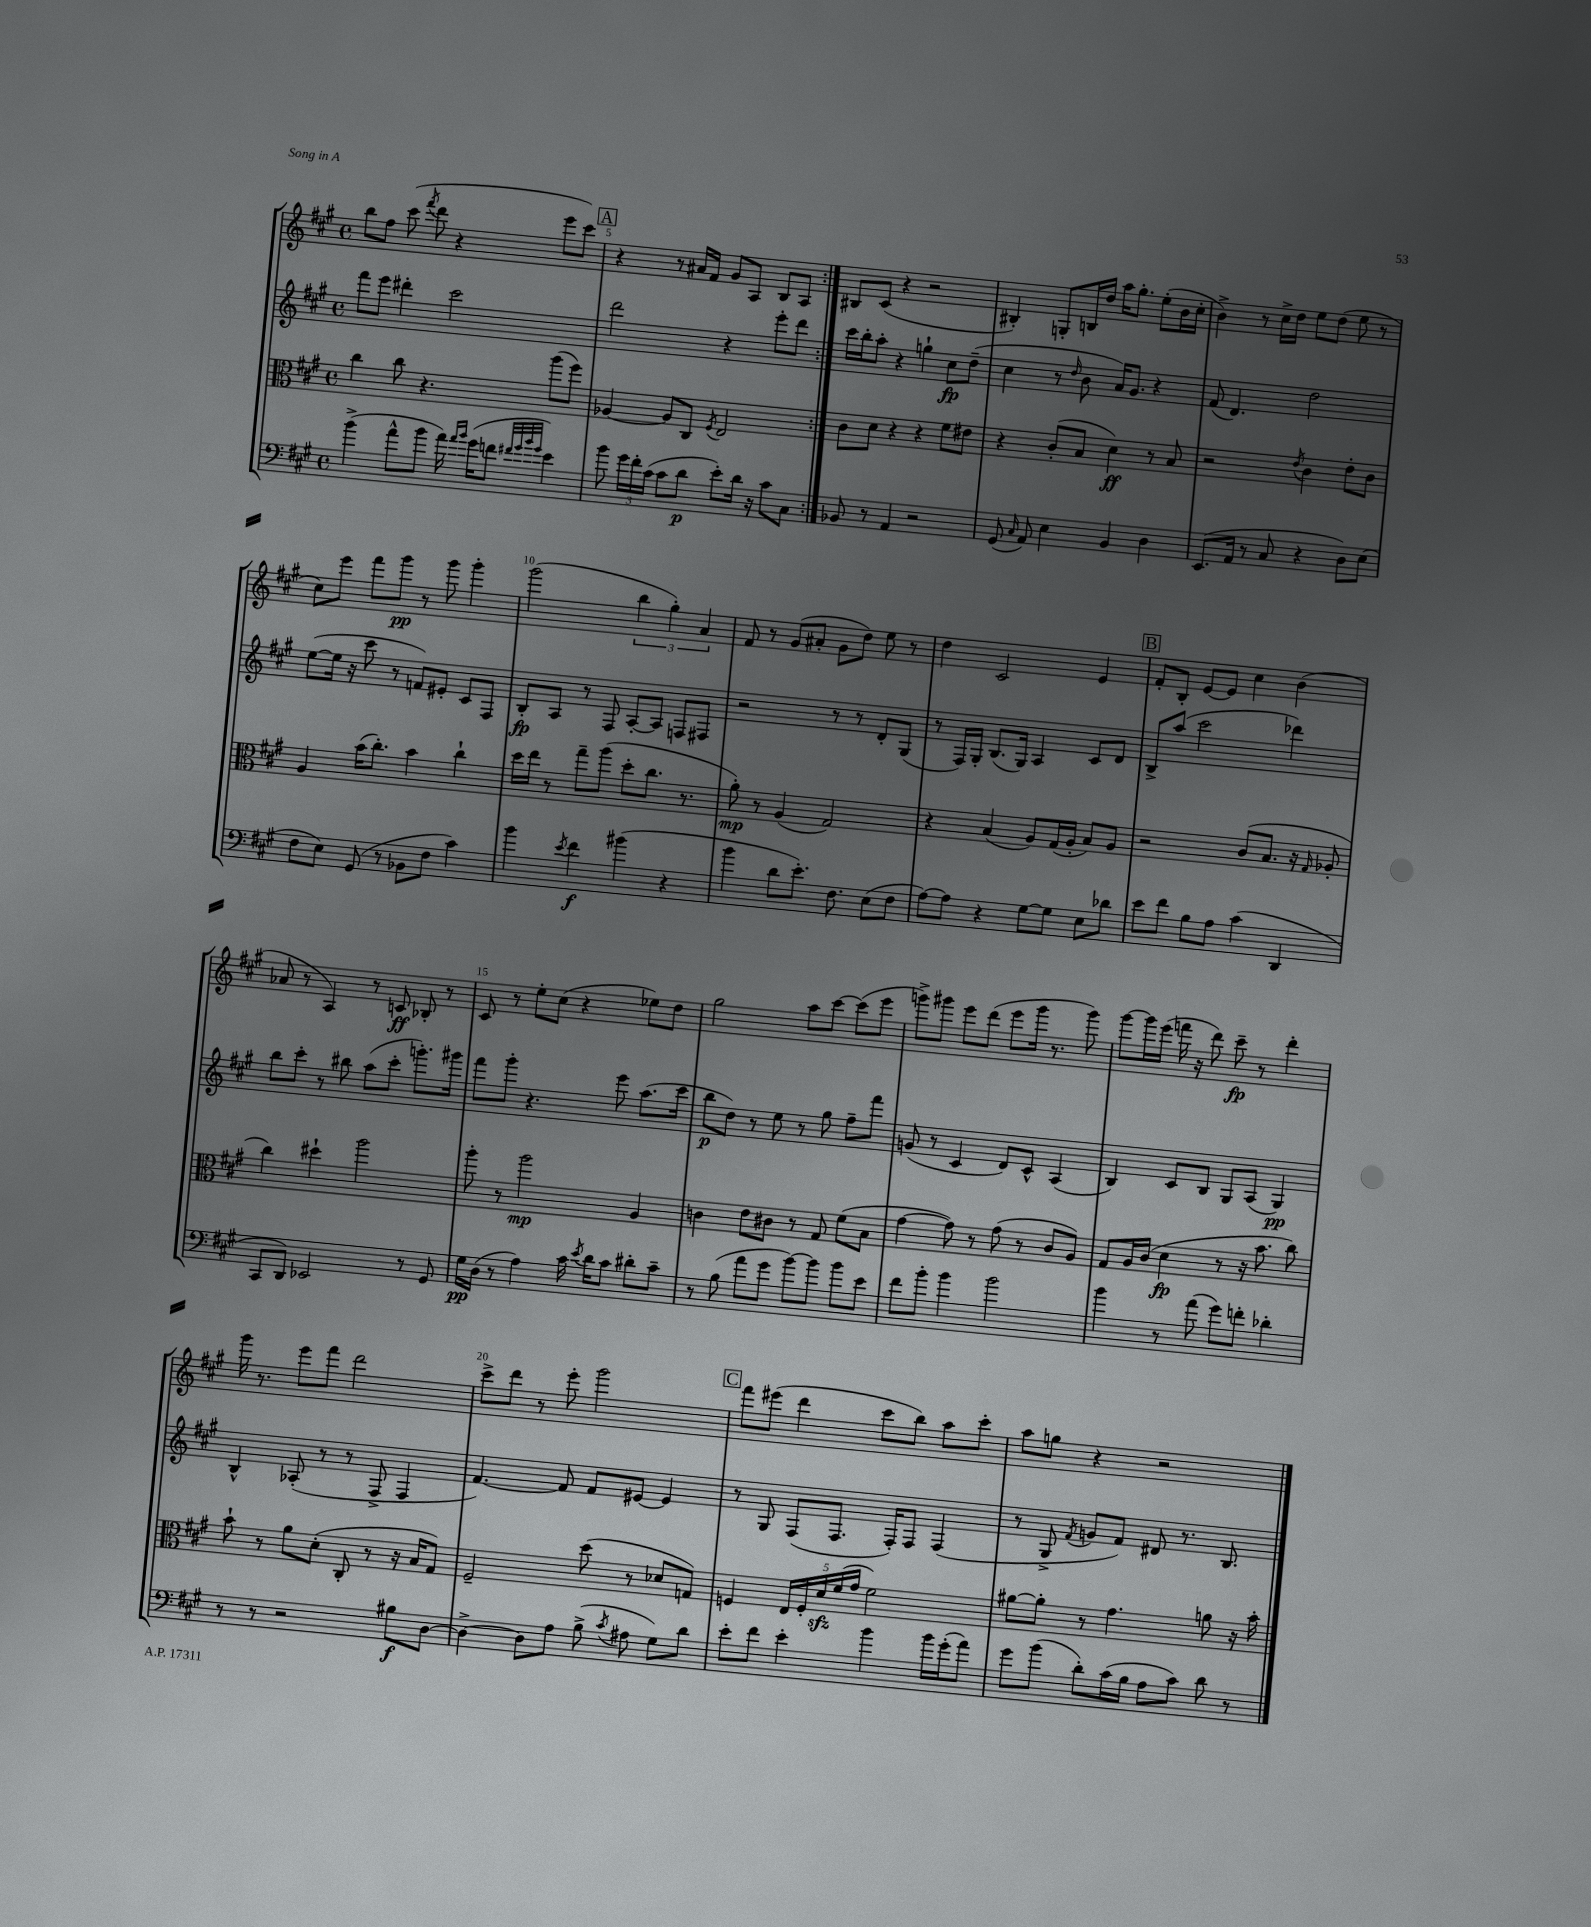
<<
\new StaffGroup <<
\new Staff = "s0" {
    \clef treble \key a \major \defaultTimeSignature \time 4/4
    \autoBeamOff \repeat volta 2 { b''8[ fis''8] cis'''8( \acciaccatura { fis'''8 } d'''8 r4 e'''8[ cis'''8]) |
    \mark \markup { \box "A" } r4 r8 ais'16[ fis'16] gis'8[ a8] b8[ a8] | }
    bis8[ cis'8]( r4 r2 |
    bis4-.) g8[-. b16 d''16] a''16[ gis''8.]-. e''8[-.( b'16 cis''16]-. |
    b'4->) r8 cis''16[-> d''16] e''8[ d''8]( e''8 r8 |
    cis''8[) e'''8] fis'''8[ gis'''8]\pp r8 gis'''8 gis'''4-. |
    gis'''2( \tuplet 3/2 { b''4 gis''4-.) a'4 } |
    fis'8 r8 gis'8[( ais'8]-. gis'8[ d''8]) e''8 r8 |
    d''4 cis'2 e'4 |
    \mark \markup { \box "B" } fis'8[-. b8]-. e'8[~ e'8] cis''4 b'4( |
    aes'8 r8 a4) r8 c'8\ff bes8-. r8 |
    cis'8 r8 e''8[-. cis''8]( r4 ees''8[) d''8] |
    gis''2 a''8[ cis'''8]~ cis'''8[( e'''8] |
    g'''8[->) gis'''8] e'''8[ d'''8]( e'''8[ gis'''16] r8. gis'''8) |
    gis'''8[~ gis'''16 e'''16]( f'''16 r16 d'''8) cis'''8--\fp r8 d'''4-. |
    gis'''16 r8. e'''8[ fis'''8] d'''2 |
    cis'''8[-> d'''8] r8 e'''8-. gis'''2 |
    \mark \markup { \box "C" } fis'''8[ eis'''8]( d'''4 cis'''8[ b''8]) a''8[ cis'''8]-. |
    a''8[ g''8] r4 r2 \bar "|." |
}
\new Staff = "s1" {
    \clef treble \key a \major \defaultTimeSignature \time 4/4
    \autoBeamOff \repeat volta 2 { fis'''8[ e'''8] dis'''4-. cis'''2 |
    \mark \markup { \box "A" } d'''2 r4 e'''8[-. d'''8] | }
    cis'''16[ b''16-. a''8]-. r4 g''4-! cis''8[\fp d''8]--( |
    cis''4 r8 \grace { d''16 } b'8 a'16[) gis'8.] r4 |
    fis'8( d'4.) d''2 |
    e''8[~( e''16] r16 cis'''8 r8 f'8[) eis'8]-. cis'8[ fis8] |
    b8[-.\fp a8] r8 fis8 a8[~-. a8] f8[ fis8] |
    r2 r8 r8 d'8[-. gis8]( |
    r8 fis16[) gis16]-. b8.[( gis16]) a4 cis'8[ d'8] |
    \mark \markup { \box "B" } b8[-> a''8]( cis'''2 des'''4) |
    b''8[ cis'''8]-. r8 bis''8 a''8[( cis'''8]-. g'''8.[-.) gis'''16] |
    fis'''8[ gis'''8]-. r4. e'''8 a''8.[( cis'''16] |
    b''8[\p d''8]) r8 e''8 r8 gis''8 fis''8[-- fis'''8] |
    g'8( r8 cis'4 d'8[) cis'8]-^ a4( |
    b4) cis'8[ b8] gis8[ a8]( gis4\pp) |
    b4-^ aes8-.( r8 r8 fis8-> fis4 |
    fis'4.~) fis'8 fis'8[ eis'8]~ eis'4 |
    \mark \markup { \box "C" } r8 gis8 fis8[( fis8.] fis16[-.) fis8] fis4( |
    r8 gis8-> \acciaccatura { fis'8 } g'8[ fis'8]) dis'8 r8. b8. \bar "|." |
}
\new Staff = "s2" {
    \clef alto \key a \major \defaultTimeSignature \time 4/4
    \autoBeamOff \repeat volta 2 { cis''4 cis''8 r4. a''8[( fis''8]) |
    \mark \markup { \box "A" } aes4~ aes8[ cis8] \acciaccatura { fis8 } e2 | }
    cis'8[ d'8] r4 r4 fis'8[ eis'8] |
    r4 cis'8[-.( b8] d'4\ff) r8 b8 |
    r2 \acciaccatura { e'8 } cis'4 e'8[-. cis'8] |
    a4 b'16[( cis''8.]-.) b'4 cis''4-! |
    d''16[ e''16] r8 gis''8[-- a''8]( d''8[-. cis''8.] r8. |
    a'8-.\mp) r8 a4( gis2) |
    r4 b4( a8[) gis16( a16]-. b8[) a8] |
    \mark \markup { \box "B" } r2 cis'8[( b8.] r16 \grace { gis16 } aes8-. |
    cis''4) dis''4-! a''2 |
    a''8-. r8 a''2\mp a4 |
    c'4 e'8[ cis'8] r8 gis8 fis'8[( b8] |
    gis'4~ gis'8) r8 gis'8( r8 cis'8[ a8]) |
    gis8[ a16 cis'16]( d'4\fp r8 r16 b'8. cis''8) |
    b'8-! r8 a'8[ d'8]-.( cis8-. r8 r16 b16[ gis8]) |
    fis2-- d''8( r8 des'8[ g8]) |
    \mark \markup { \box "C" } f4 \tuplet 5/4 { e16[ f16-. d'16\sfz fis'16( gis'16] } fis'2) |
    ais'8[~ ais'8]-. r8 gis'4. a'8 r16 b'16-. \bar "|." |
}
\new Staff = "s3" {
    \clef bass \key a \major \defaultTimeSignature \time 4/4
    \autoBeamOff \repeat volta 2 { b'4->( a'8[-^ b'8] a'16) \grace { a'16[ b'16] } gis'16[( f'8] \grace { fis'32[ gis'32 b'32 gis'32] } e'4) |
    \mark \markup { \box "A" } b'8 \tuplet 3/2 { gis'16[ fis'16-. cis'16]( } cis'8[ d'8]\p e'8[-.) d'16] r16 cis'8[ cis8] | }
    bes,8 r8 a,4 r2 |
    gis,8( \grace { cis16 } a,8) e4 b,4 d4 |
    e,8.[( a,16] r8 cis8 r4 d8[) e8]( |
    fis8[ e8]) gis,8( r8 bes,8[ fis8] cis'4) |
    b'4 \acciaccatura { e'8 } fis'4\f bis'4( r4 |
    b'4 d'8[ e'8.]-.) fis8. e8[( fis8] |
    a8[~) a8] r4 gis8[~ gis8] e8[ des'8] |
    \mark \markup { \box "B" } e'8[ fis'8] b8[ a8] cis'4( d,4 |
    cis,8[ d,8]) ees,2 r8 gis,8 |
    gis16[\pp d16]( r8 a4) cis'16 \acciaccatura { e'8 } d'16[ cis'8] dis'8[-. cis'8]-- |
    r8 b8( a'8[ gis'8] b'8[~) b'8] b'8[ e'8] |
    fis'8[ b'8]-. b'4 b'2 |
    b'4 r8 a'8( gis'8[) f'8]-. des'4-. |
    r8 r8 r2 bis8[\f d8]~ |
    d4~-> d8[ a8] b8->( \acciaccatura { cis'8 } ais8 gis8[) d'8] |
    \mark \markup { \box "C" } e'8[-. fis'8] e'4-. b'4 b'16[ gis'16-.( a'8]) |
    gis'8[ b'8]( d'8[-.) cis'16( b16] a8[ cis'8]) d'8 r8 \bar "|." |
}
>>
>>
\layout { \context { \Score currentBarNumber = #4 \override BarNumber.break-visibility = ##(#f #t #t) barNumberVisibility = #(every-nth-bar-number-visible 5) } }
